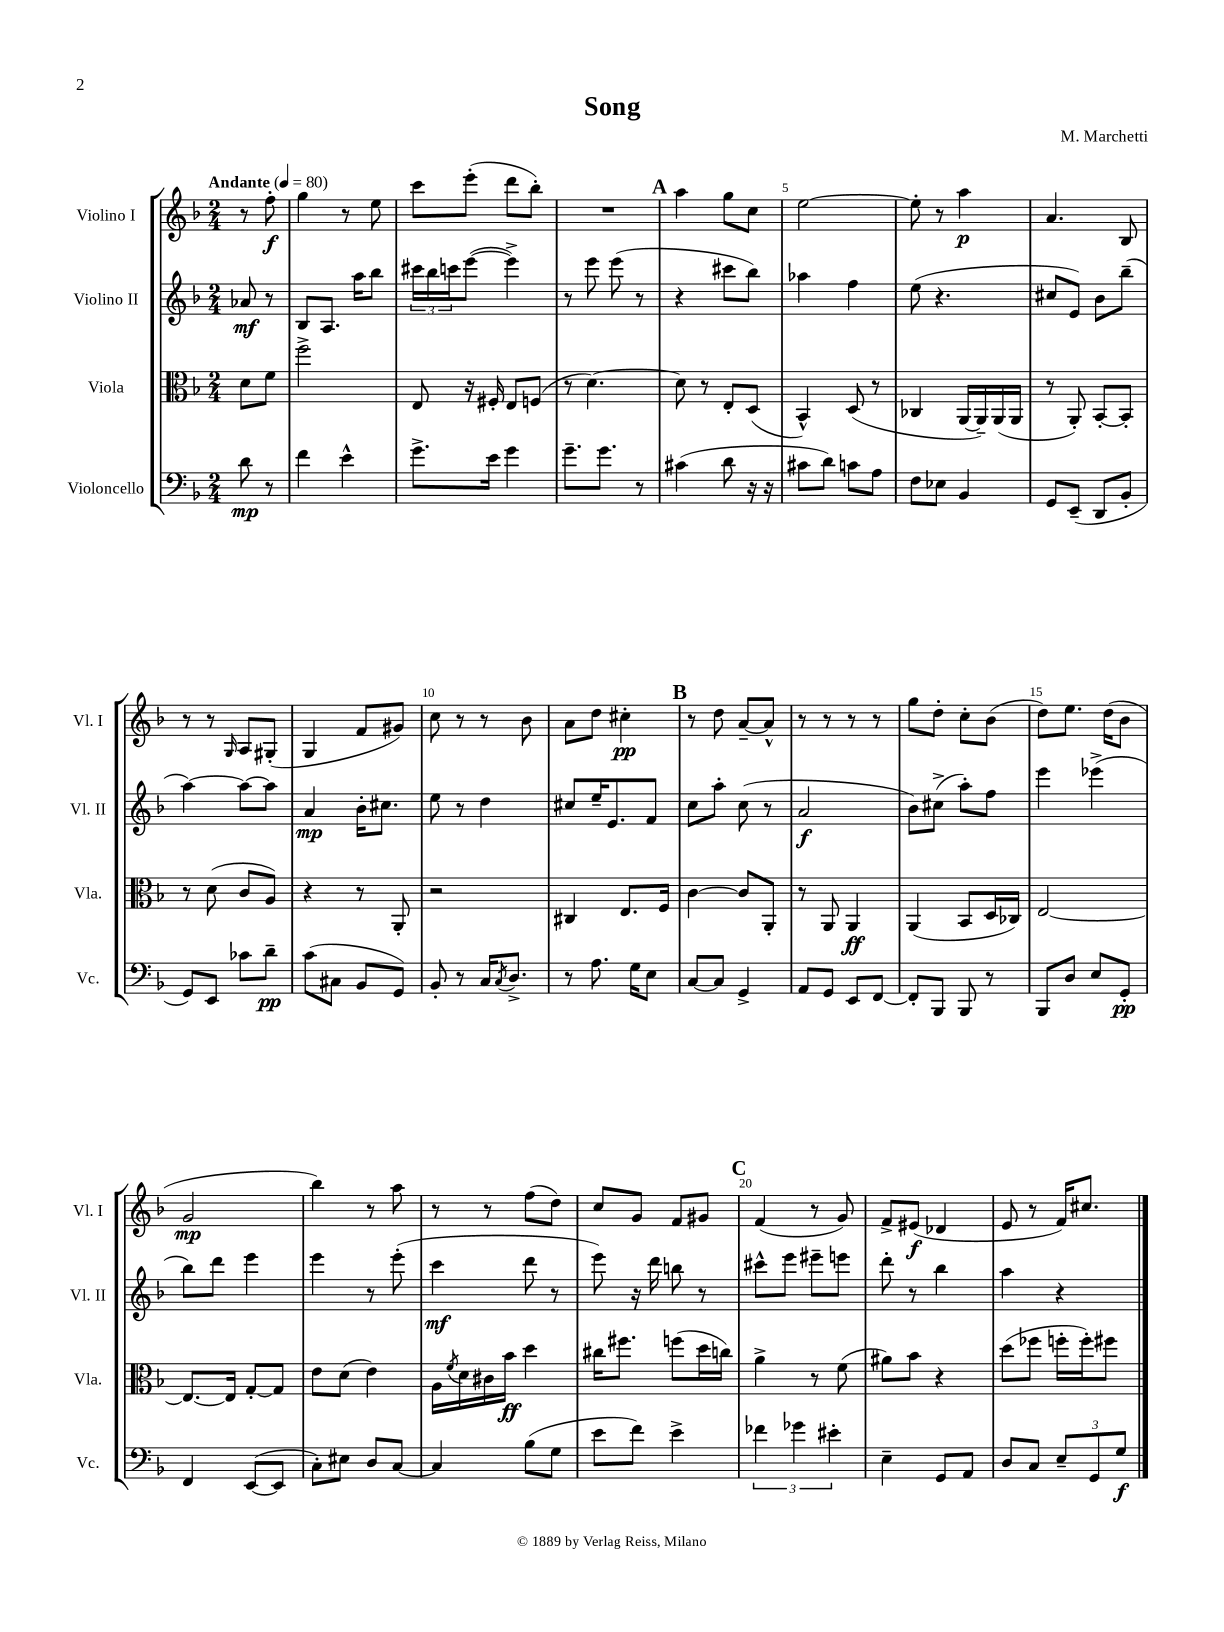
\header { title = "Song" composer = "M. Marchetti" }
<<
\new StaffGroup <<
\new Staff = "s0" \with { instrumentName = "Violino I" shortInstrumentName = "Vl. I" } {
    \clef treble \key f \major \numericTimeSignature \time 2/4 \partial 4 \tempo "Andante" 4 = 80
    r8 f''8-.\f |
    g''4 r8 e''8 |
    c'''8 e'''8-.( d'''8 bes''8-.) |
    R2 |
    \mark \markup { \bold "A" } a''4 g''8 c''8 |
    e''2~ |
    e''8-. r8 a''4\p |
    a'4. bes8 |
    r8 r8 \grace { g16 } a8 gis8-.( |
    g4 f'8 gis'8) |
    c''8 r8 r8 bes'8 |
    a'8 d''8 cis''4-.\pp |
    \mark \markup { \bold "B" } r8 d''8 a'8~-- a'8-^ |
    r8 r8 r8 r8 |
    g''8 d''8-. c''8-. bes'8( |
    d''8) e''8. d''16( bes'8 |
    g'2\mp |
    bes''4) r8 a''8 |
    r8 r8 f''8( d''8) |
    c''8 g'8 f'8 gis'8 |
    \mark \markup { \bold "C" } f'4( r8 g'8) |
    f'8-> eis'8\f( des'4 |
    e'8 r8 f'16) cis''8. \bar "|." |
}
\new Staff = "s1" \with { instrumentName = "Violino II" shortInstrumentName = "Vl. II" } {
    \clef treble \key f \major \numericTimeSignature \time 2/4 \partial 4
    aes'8\mf r8 |
    bes8 a8. a''16 bes''8 |
    \tuplet 3/2 { cis'''16 bes''16 c'''16 } e'''8~( e'''4->) |
    r8 e'''8 e'''8( r8 |
    \mark \markup { \bold "A" } r4 cis'''8 bes''8) |
    aes''4 f''4 |
    e''8( r4. |
    cis''8 e'8) bes'8 bes''8--( |
    a''4~) a''8~ a''8 |
    a'4\mp bes'16-. cis''8. |
    e''8 r8 d''4 |
    cis''8 e''16-- e'8. f'8 |
    \mark \markup { \bold "B" } c''8 a''8-. c''8( r8 |
    a'2\f |
    bes'8) cis''8->( a''8-.) f''8 |
    e'''4 ees'''4->( |
    bes''8) d'''8 e'''4 |
    e'''4 r8 e'''8-.( |
    c'''4\mf d'''8 r8 |
    e'''8) r16 d'''16 b''8 r8 |
    \mark \markup { \bold "C" } cis'''8-^ e'''8 eis'''8-- e'''8 |
    d'''8-. r8 bes''4 |
    a''4 r4 \bar "|." |
}
\new Staff = "s2" \with { instrumentName = "Viola" shortInstrumentName = "Vla." } {
    \clef alto \key f \major \numericTimeSignature \time 2/4 \partial 4
    d'8 f'8 |
    f''2-> |
    e8 r16 fis16-. e8 f8( |
    r8 d'4.~) |
    \mark \markup { \bold "A" } d'8 r8 e8-. d8( |
    bes,4-^) d8( r8 |
    ces4 a,16~ a,16--) a,16( a,16 |
    r8 a,8-.) bes,8~-. bes,8-. |
    r8 d'8( c'8 a8) |
    r4 r8 a,8-. |
    r2 |
    cis4 e8. f16 |
    \mark \markup { \bold "B" } c'4~ c'8 a,8-. |
    r8 a,8 a,4\ff |
    a,4( bes,8 d16 ces16) |
    e2~ |
    e8.~ e16 g8~-. g8 |
    e'8 d'8( e'4) |
    a16 \acciaccatura { f'8 } d'16 cis'16 bes'16\ff d''4 |
    cis''16 fis''8. f''8( d''16 c''16) |
    \mark \markup { \bold "C" } a'4-> r8 f'8( |
    ais'8) bes'8 r4 |
    d''8( fes''8 f''16-. f''16-.) fis''8 \bar "|." |
}
\new Staff = "s3" \with { instrumentName = "Violoncello" shortInstrumentName = "Vc." } {
    \clef bass \key f \major \numericTimeSignature \time 2/4 \partial 4
    d'8\mp r8 |
    f'4 e'4-^ |
    g'8.-> e'16 g'4 |
    g'8.-- g'8. r8 |
    \mark \markup { \bold "A" } cis'4( d'8 r16 r16 |
    cis'8 d'8) c'8 a8 |
    f8 ees8 bes,4 |
    g,8 e,8--( d,8 bes,8-. |
    g,8) e,8 ces'8 d'8--\pp |
    c'8( cis8 bes,8 g,8) |
    bes,8-. r8 c16 \acciaccatura { c8 } d8.-> |
    r8 a8. g16 e8 |
    \mark \markup { \bold "B" } c8~ c8 g,4-> |
    a,8 g,8 e,8 f,8~ |
    f,8-. bes,,8 bes,,8 r8 |
    bes,,8 d8 e8 g,8-.\pp |
    f,4 e,8~( e,8 |
    c8-.) eis8 d8 c8~ |
    c4 bes8( g8 |
    e'8 f'8) e'4-> |
    \mark \markup { \bold "C" } \tuplet 3/2 { fes'4 ges'4 eis'4-. } |
    e4-- g,8 a,8 |
    d8 c8 \tuplet 3/2 { e8-- g,8 g8\f } \bar "|." |
}
>>
>>
\layout { \context { \Score \override BarNumber.break-visibility = ##(#f #t #t) barNumberVisibility = #(every-nth-bar-number-visible 5) } }
